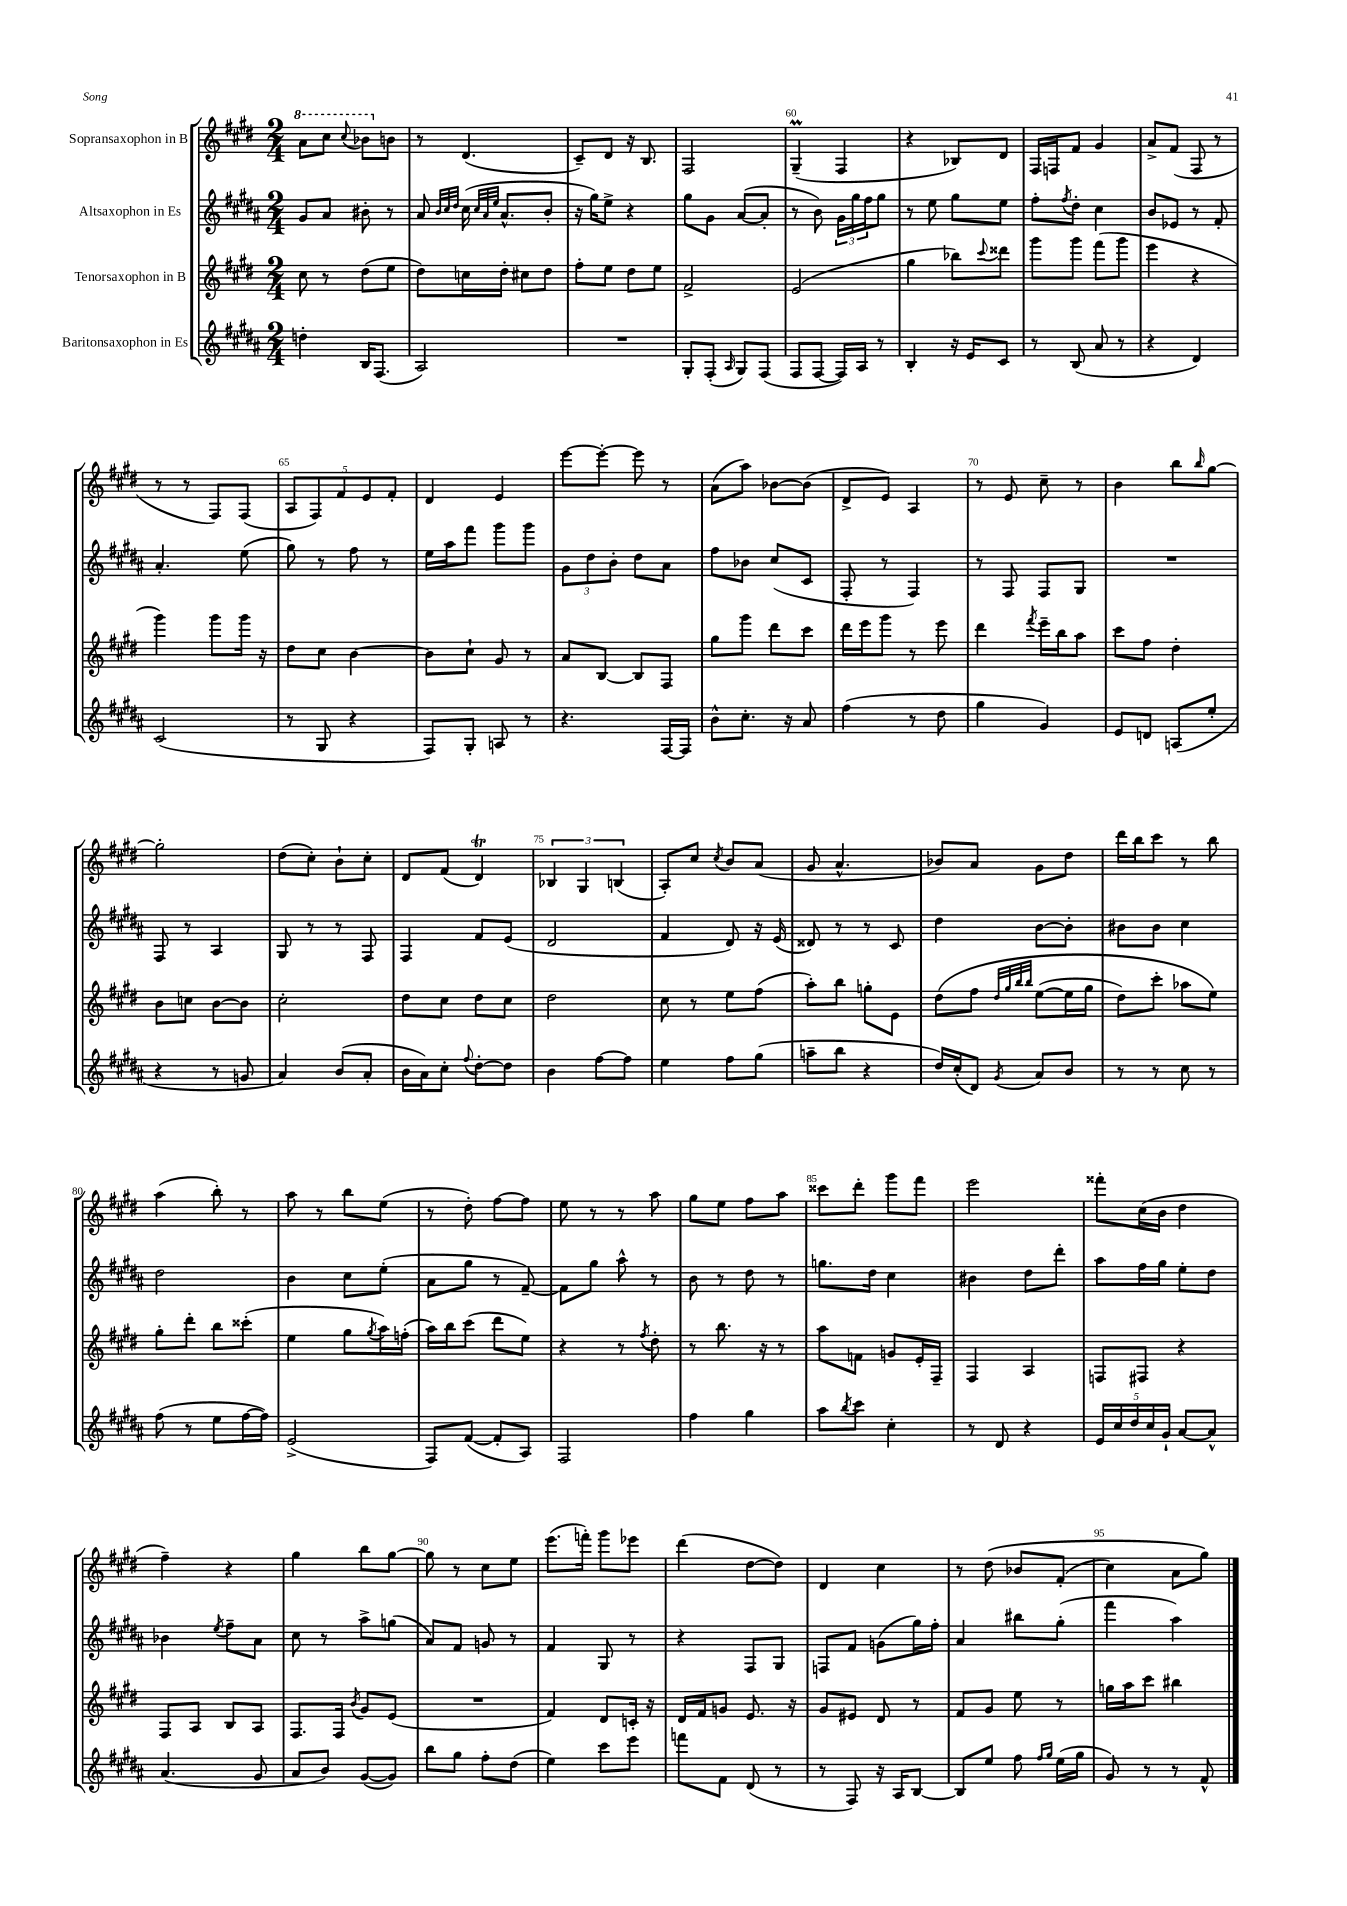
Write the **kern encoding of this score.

**kern	**kern	**kern	**kern
*staff4	*staff3	*staff2	*staff1
*clefG2	*clefG2	*clefG2	*clefG2
*k[f#c#g#d#a#]	*k[f#c#g#d#]	*k[f#c#g#d#a#]	*k[f#c#g#d#]
*M2/4	*M2/4	*M2/4	*M2/4
4dd'\	8cc#\	8g#/L	8aa\L
.	8r	8a#/J	8ccc#\J
.	.	.	8qqccc#/
16B/LK	(8dd#\L	8b#'\	8bb-\L
(8.F#/J	.	.	.
.	8ee\J	8r	8b\J
=	=	=	=
2A#/)	8dd#\L)	8a#/	8r
.	.	32qqb/LLL	.
.	.	32qqcc#/	.
.	.	32qqdd#/JJJ	.
.	16cc\L	(16cc#\	(4.d#/
.	.	32qqcc#/LLL	.
.	.	32qqa#/	.
.	.	32qqee/JJJ	.
.	16dd#'\JJ	8.a#^^/L	.
.	8cc#\L	.	.
.	8dd#\J	8b'/J	.
=	=	=	=
2r	8ff#'\L	16r	8c#~/L)
.	.	16gg#\LK)	.
.	8ee\J	8ee^\J	8d#/J
.	8dd#\L	4r	16r
.	.	.	8.B/
.	8ee\J	.	.
=	=	=	=
8G#'/L	2f#^/	8gg#\L	2F#/
(8F#'/J	.	8g#\J	.
16qqA#/	.	.	.
8G#/L)	.	([8a#/L	.
(8F#/J	.	8a#'/]J	.
=	=	=	=
8F#/L	(2e/	8r	(4G#~/
[8F#/J	.	8b\)	.
16F#/]LL)	.	24g#\LL	4F#/
.	.	24gg#\	.
16A#/JJ	.	.	.
.	.	24ff#\J	.
8r	.	8gg#\J	.
=	=	=	=
4B'/	4gg#\	8r	4r
.	.	8ee\	.
16r	8bb-\L)	8gg#\L	8B-/L)
16e/LK	.	.	.
.	8qqccc#/	.	.
8c#/J	8ddd##\J	8ee\J	8d#/J
=	=	=	=
8r	8ggg#\L	8ff#'\L	16F#/LL
.	.	.	16F/J
.	.	8qff#/	.
(8B/	8ggg#\J	8dd#'\J	8f#/J
8a#/	(8fff#\L	4cc#\	4g#/
8r	8ggg#\J	.	.
=	=	=	=
4r	4eee\	8b/L	8a^/L
.	.	8e-/J	(8f#/J
4d#/)	4r	8r	8F#/
.	.	8f#'/	8r
=	=	=	=
(2c#/	4ggg#\)	4.a#'/	8r
.	.	.	8r
.	8ggg#\L	.	8F#/L)
.	16ggg#\Jk	(8ee\	(8F#/J
.	16r	.	.
=	=	=	=
8r	8dd#\L	8gg#\)	10A/L
.	.	.	10F#/)
8G#/	8cc#\J	8r	.
.	.	.	10f#/
4r	[4b\	8ff#\	.
.	.	.	10e/
.	.	8r	.
.	.	.	10f#'/J
=	=	=	=
8F#/L)	8b\]L	16ee\LL	4d#/
.	.	16aa#\J	.
8G#'/J	8cc#`\J	8fff#\J	.
8A/	8g#/	8ggg#\L	4e/
8r	8r	8ggg#\J	.
=	=	=	=
4.r	8a/L	12g#\L	[8eee\L
.	.	12dd#\	.
.	[8B/J	.	8eee'\_J
.	.	12b'\J	.
.	8B/]L	8dd#\L	8eee\]
[16F#/LL	8F#/J	8a#\J	8r
16F#/]JJ	.	.	.
=	=	=	=
8b^^\L	8gg#\L	8ff#\L	(8a\L
8.cc#'\J	8ggg#\J	8b-\J	8aa\J)
.	8ddd#\L	(8cc#/L	[8b-\L
16r	.	.	.
8a#/	8ccc#\J	8c#/J	(8b-\]J
=	=	=	=
(4ff#\	16ddd#\LL	8F#'/	8d#^/L
.	16eee\J	.	.
.	8ggg#\J	8r	8e/J)
8r	8r	4F#/)	4A/
8dd#\	8eee\	.	.
=	=	=	=
4gg#\	4ddd#\	8r	8r
.	.	8F#/	8e/
.	8qfff#/	.	.
4g#/)	16eee~\LL	8F#/L	8cc#~\
.	16bb\J	.	.
.	8aa\J	8G#/J	8r
=	=	=	=
8e/L	8ccc#\L	2r	4b\
8d/J	8ff#\J	.	.
(8A/L	4dd#'\	.	8bb\L
.	.	.	16qqbb/
8ee'/J	.	.	[8gg#\J
=	=	=	=
4r	8b\L	8F#/	2gg#'\]
.	8cc\J	8r	.
8r	[8b\L	4A#/	.
8g/	8b\]J	.	.
=	=	=	=
4a#/)	2cc#'\	8G#/	(8dd#\L
.	.	8r	8cc#'\J)
(8b/L	.	8r	8b`\L
8a#'/J	.	8F#/	8cc#'\J
=	=	=	=
16b\LL	8dd#\L	4F#/	8d#/L
16a#\J)	.	.	.
8cc#'\J	8cc#\J	.	(8f#/J
8qqff#/	.	.	.
[8dd#'\L	8dd#\L	8f#/L	4d#/)
8dd#\]J	8cc#\J	(8e/J	.
=	=	=	=
4b\	2dd#\	2d#/	6B-/
.	.	.	6G#/
[8ff#\L	.	.	.
.	.	.	(6B/
8ff#\]J	.	.	.
=	=	=	=
4ee\	8cc#\	4f#/	8A'/L)
.	8r	.	8cc#/J
.	.	.	8qcc#/
8ff#\L	8ee\L	8d#/)	8b/L
(8gg#\J	(8ff#\J	16r	(8a/J
.	.	(16e/	.
=	=	=	=
8aa~\L	8aa'\L)	8d##/)	8g#/
8bb\J	8bb\J	8r	4.a^^/
4r	8gg'\L	8r	.
.	8e\J	8c#/	.
=	=	=	=
16dd#/LL)	&(8dd#\L	4dd#\	8b-/L)
(16cc#'/J	.	.	.
8d#/J)	8ff#\J	.	8a/J
.	32qqdd#/LLL	.	.
.	32qqgg#/	.	.
.	32qqbb/	.	.
8qg#/	32qqbb/JJJ	.	.
8a#/L	([8ee\L	[8b\L	8g#\L
8b/J	16ee\]L	8b'\]J	8dd#\J
.	16gg#\JJ	.	.
=	=	=	=
8r	8dd#\L)	8b#\L	16ddd#\LL
.	.	.	16bb\J
8r	8ccc#'\J	8b#\J	8ccc#\J
8cc#\	8aa-\L	4cc#\	8r
8r	8ee\J&)	.	8bb\
=	=	=	=
(8ff#\	8gg#'\L	2dd#\	(4aa\
8r	8ddd#'\J	.	.
8ee\L	8bb\L	.	8bb'\)
[16ff#\L	(8ccc##'\J	.	8r
16ff#\]JJ)	.	.	.
=	=	=	=
(2e^/	4ee\	4b\	8aa\
.	.	.	8r
.	8gg#\L	8cc#\L	8bb\L
.	8qgg#/	.	.
.	16aa\L)	(8ee'\J	(8ee\J
.	(16ff'\JJ	.	.
=	=	=	=
8F#/L)	16aa\LL)	8a#\L	8r
.	16bb\J	.	.
([8f#/J	(8ccc#\J	8gg#\J	8dd#'\)
8f#'/]L	8ddd#\L	8r	[8ff#\L
8A#/J)	8ee\J)	[8f#~/)	8ff#\]J
=	=	=	=
2F#/	4r	8f#\]L	8ee\
.	.	8gg#\J	8r
.	8r	8aa#^^\	8r
.	8qff#/	.	.
.	8dd#'\	8r	8aa\
=	=	=	=
4ff#\	8r	8b\	8gg#\L
.	8.bb\	8r	8ee\J
4gg#\	.	8dd#\	8ff#\L
.	16r	.	.
.	8r	8r	8aa\J
=	=	=	=
8aa#\L	8aa\L	8.gg\L	8ccc##\L
8qbb/	.	.	.
8ccc#\J	8f\J	.	8ddd#'\J
.	.	16dd#\Jk	.
4cc#'\	8g/L	4cc#\	8ggg#\L
.	16e'/L	.	8fff#\J
.	16F#~/JJ	.	.
=	=	=	=
8r	4F#/	4b#\	2eee\
8d#/	.	.	.
4r	4A/	8dd#\L	.
.	.	8ddd#'\J	.
=	=	=	=
20e/LL	8F/L	8aa#\L	8fff##'\L
20cc#/	.	.	.
20dd#/	.	.	.
.	8F#/J	16ff#\L	(16cc#\L
20cc#/	.	.	.
.	.	16gg#\JJ	16b\JJ
20g#`/JJ	.	.	.
[8a#/L	4r	8ee'\L	4dd#\
8a#^^/]J	.	8dd#\J	.
=	=	=	=
(4.a#/	8F#/L	4b-\	4ff#~\)
.	8A/J	.	.
.	.	8qee/	.
.	8B/L	8ff#~\L	4r
8g#/	8A/J	8a#\J	.
=	=	=	=
8a#/L	8.F#/L	8cc#\	4gg#\
8b/J)	.	8r	.
.	16F#/Jk	.	.
.	8qb/	.	.
([8g#/L	8g#/L	8aa#^\L	8bb\L
8g#/]J)	(8e/J	(8gg\J	[8gg#\J
=	=	=	=
8bb\L	2r	8a#/L)	8gg#\]
8gg#\J	.	8f#/J	8r
8ff#'\L	.	8g/	8cc#\L
(8dd#\J	.	8r	8ee\J
=	=	=	=
4ee\)	4f#/)	4f#/	(8.eee\L
.	.	.	16fff'\Jk)
8ccc#\L	8d#/L	8G#/	8ggg#\L
8eee\J	16c'/Jk	8r	8eee-\J
.	16r	.	.
=	=	=	=
8fff\L	16d#/LL	4r	(4ddd#\
.	16f#/J	.	.
8f#\J	8g/J	.	.
(8d#/	8.e/	8F#/L	[8dd#\L
8r	.	8G#/J	8dd#\]J)
.	16r	.	.
=	=	=	=
8r	8g#/L	8F/L	4d#/
8F#/)	8e#/J	8f#/J	.
16r	8d#/	(8g\L	4cc#\
16A#/LK	.	.	.
[8B/J	8r	16gg#\L)	.
.	.	16ff#'\JJ	.
=	=	=	=
8B/]L	8f#/L	4a#/	8r
8ee/J	8g#/J	.	&(8dd#\
8ff#\	8ee\	8bb#\L	8b-/L
16qqff#/LL	.	.	.
16qqgg#/JJ	.	.	.
(16ee\LL	8r	(8gg#'\J	(8f#'/J
16gg#\JJ	.	.	.
=	=	=	=
8g#/)	16gg\LL	4fff#\	4cc#\)
.	16aa\J	.	.
8r	8ccc#\J	.	.
8r	4bb#\	4aa#\)	8a\L
8f#^^/	.	.	8gg#\J&)
==	==	==	==
*-	*-	*-	*-
